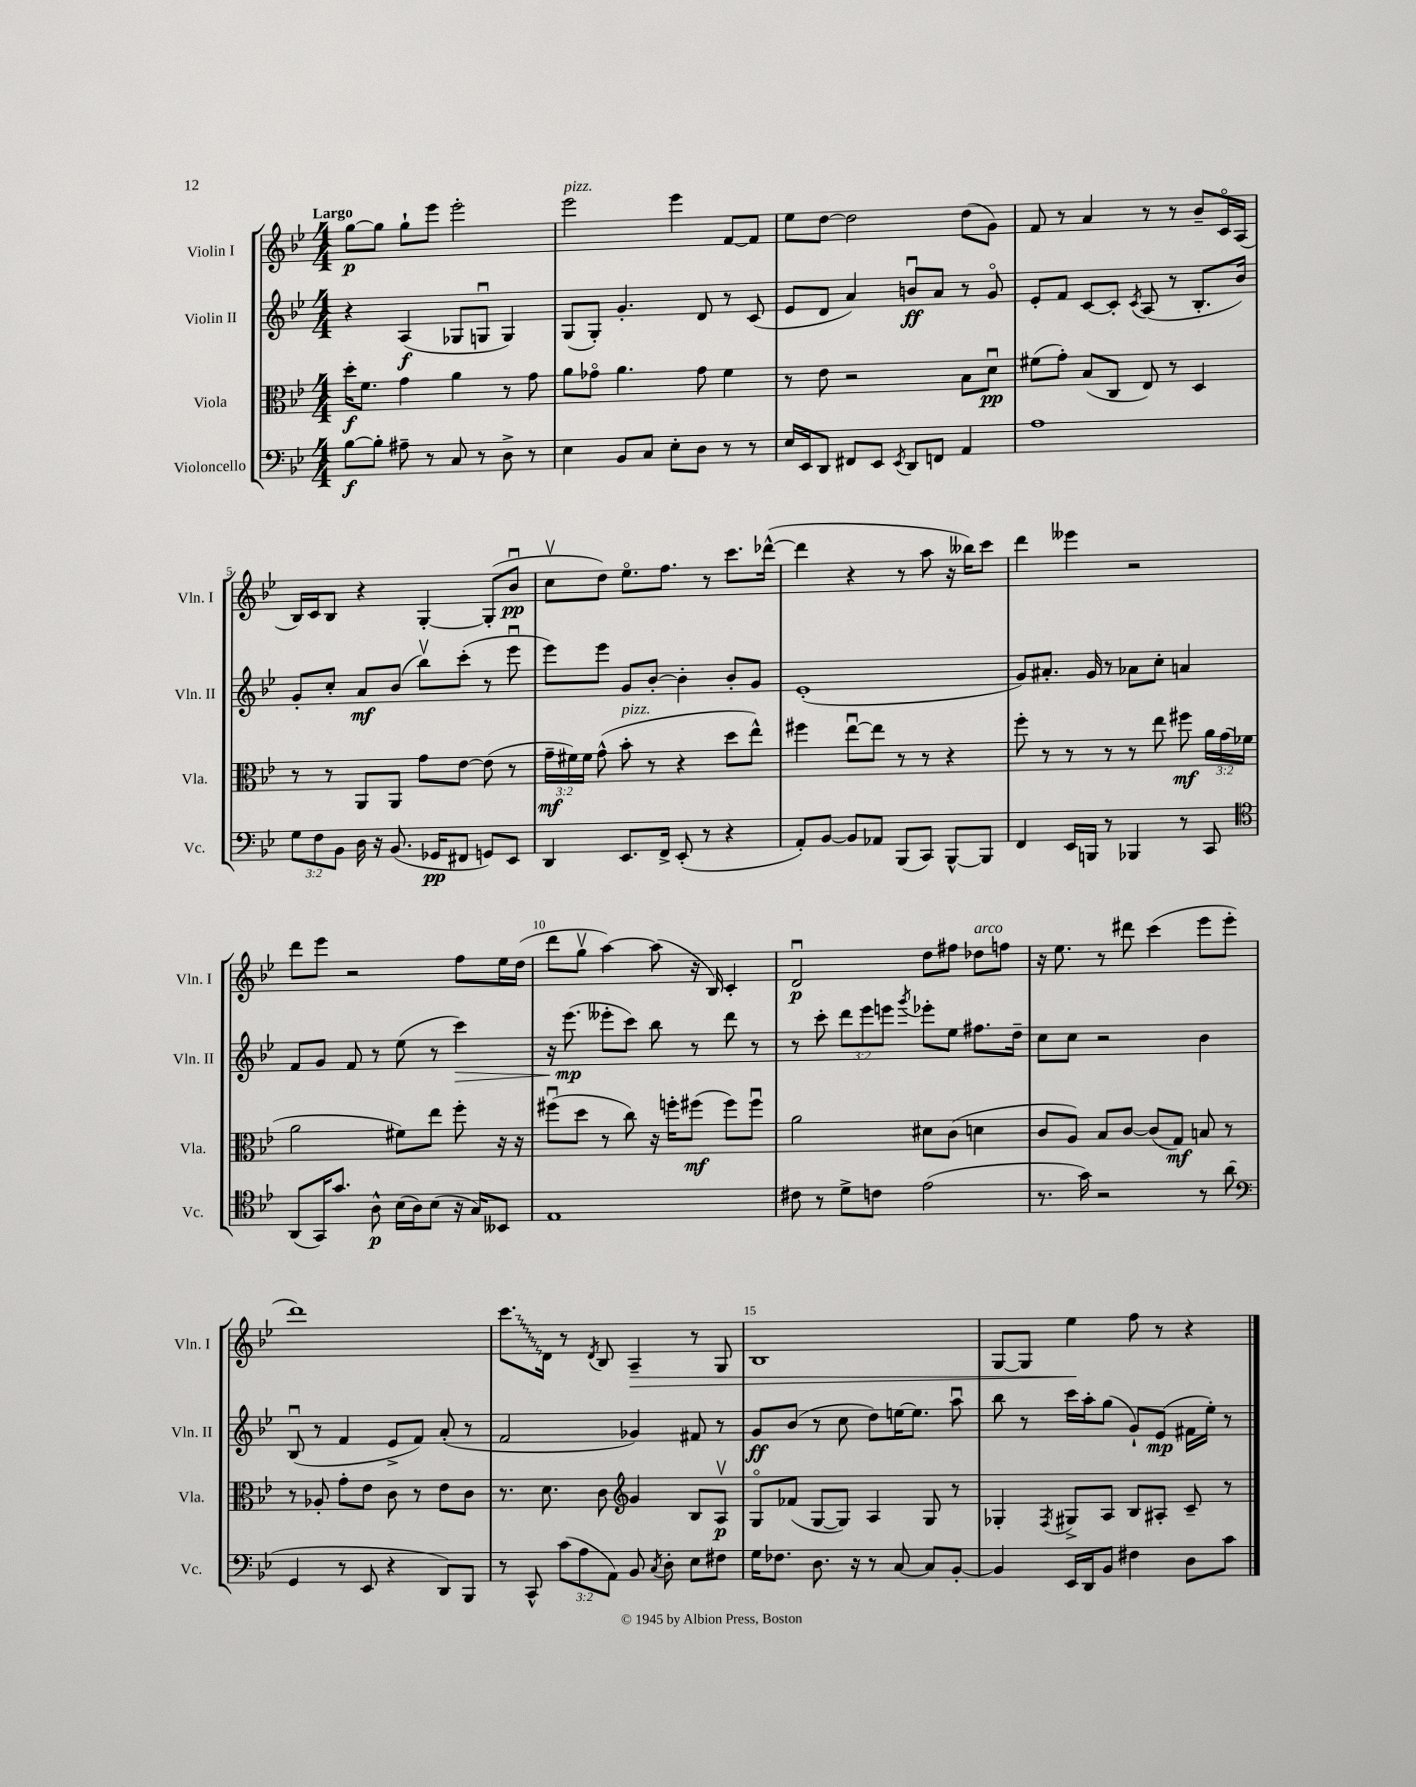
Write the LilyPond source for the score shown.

<<
\new StaffGroup <<
\new Staff = "s0" \with { instrumentName = "Violin I" shortInstrumentName = "Vln. I" } {
    \clef treble \key bes \major \numericTimeSignature \time 4/4 \tempo "Largo"
    \autoBeamOff g''8[~\p g''8] g''8[-! ees'''8] ees'''2-. |
    ees'''2^\markup { \italic "pizz." } ees'''4 f'8[~ f'8] |
    ees''8[ d''8]~ d''2 d''8[( g'8]) |
    f'8 r8 a'4 r8 r8 bes'8[-- c'16\flageolet a16]( |
    bes16[) c'16 bes8] r4 g4~-. g8[-.( bes'8]\downbow\pp |
    c''8[\upbow d''8]) ees''8.[\flageolet f''8.] r8 c'''8.[ des'''16]~-^( |
    des'''4 r4 r8 a''8 r16 beses''16[) c'''8] |
    d'''4 eeses'''4 r2 |
    d'''8[ ees'''8] r2 f''8[ ees''16 d''16]( |
    d'''8[ g''8]\upbow a''4~) a''8( r16 bes16) c'4-. |
    d'2\downbow\p d''8[ fis''8] des''8[^\markup { \italic "arco" } f''8] |
    r16 ees''8. r8 dis'''8 c'''4( ees'''8[ ees'''8]-. |
    d'''1) |
    \once \override Glissando.style = #'zigzag c'''8.[\glissando d'16] r8 \acciaccatura { d'8 } bes8 a4--\> r8 g8 |
    bes1 |
    g8[~ g8] ees''4\! f''8 r8 r4 \bar "|." |
}
\new Staff = "s1" \with { instrumentName = "Violin II" shortInstrumentName = "Vln. II" } {
    \clef treble \key bes \major \numericTimeSignature \time 4/4 \override Staff.TupletNumber.text = #tuplet-number::calc-fraction-text
    \autoBeamOff r4 a4\f( ges8[ g8]\downbow g4) |
    g8[( g8]-.) g'4.-. d'8 r8 c'8( |
    ees'8[ d'8] a'4) b'8[\downbow\ff a'8] r8 g'8\flageolet |
    ees'8[-. f'8] c'8[~ c'8]-. \acciaccatura { c'8 } a8( r8 bes8.[-. bes'16]) |
    g'8[-. c''8]-. a'8[\mf bes'8]( bes''8[\upbow) c'''8]-.( r8 ees'''8\downbow |
    ees'''8[) ees'''8] g'8[ bes'8]~-. bes'4-. bes'8[-. g'8] |
    ees'1-.( |
    g'8[) ais'8.]-. g'16 r8 aes'8[ c''8]-. a'4 |
    f'8[ g'8] f'8 r8 ees''8( r8 c'''4\>) |
    r16 ees'''8.\mp\!( eeses'''8[-. c'''8]) bes''8 r8 d'''8 r8 |
    r8 c'''8-. \tuplet 3/2 { d'''8[ ees'''8 e'''8] } \acciaccatura { g'''8 } ees'''8[-. ees''8] fis''8.[ d''16]-- |
    c''8[ c''8] r2 bes'4 |
    bes8\downbow( r8 f'4 ees'8[-> f'8]) a'8-.( r8 |
    f'2 ges'4) fis'8 r8 |
    g'8[\ff bes'8]( r8 c''8 d''8[) e''16~ e''8.] a''8\downbow |
    bes''8 r8 c'''16[ a''16-. g''8]( g'8[-!) ees'8]\mp( fis'16[ ees''16]-.) r8 \bar "|." |
}
\new Staff = "s2" \with { instrumentName = "Viola" shortInstrumentName = "Vla." } {
    \clef alto \key bes \major \numericTimeSignature \time 4/4 \override Staff.TupletNumber.text = #tuplet-number::calc-fraction-text
    \autoBeamOff d''16[-.\f f'8.] g'4 a'4 r8 g'8 |
    a'8[ ges'8]\flageolet a'4. ges'8 f'4 |
    r8 ees'8 r2 bes8[ d'8]\downbow\pp |
    fis'8[( g'8]-.) bes8[( c8] ees8) r8 d4 |
    r8 r8 a,8[ a,8] g'8[ ees'8]~ ees'8( r8 |
    \tuplet 3/2 { g'16[--\mf fis'16) fis'16] } g'8-^( bes'8-.^\markup { \italic "pizz." } r8 r4 d''8[ ees''8]-^) |
    fis''4 ees''8[~\downbow ees''8] r8 r8 r4 |
    f''8-. r8 r8 r8 r8 ees''8 fis''8\mf \tuplet 3/2 { a'16[ g'16( fes'16] } |
    a'2 fis'8[) ees''8] f''8-. r16 r16 |
    fis''8[\downbow( d''8] r8 c''8) r16 f''16[-. fis''8]\mf( fis''8[) fis''8]\downbow |
    a'2 dis'8[ c'8]( d'4 |
    c'8[ a8]) bes8[ c'8]~ c'8[( g8]\mf) b8 r8 |
    r8 aes8-. g'8[-. ees'8] c'8 r8 ees'8[ c'8] |
    r8. d'8. c'8 \clef treble g'4 bes8[ a8]\upbow\p |
    g8[\flageolet fes'8]( g8[~ g8]) a4 g8 r8 |
    ges4-. \acciaccatura { f8 } gis8[-> a8] bes8[ ais8]-. c'8-- r8 \bar "|." |
}
\new Staff = "s3" \with { instrumentName = "Violoncello" shortInstrumentName = "Vc." } {
    \clef bass \key bes \major \numericTimeSignature \time 4/4 \override Staff.TupletNumber.text = #tuplet-number::calc-fraction-text
    \autoBeamOff bes8[~\f bes8]-. ais8-- r8 c8 r8 d8-> r8 |
    ees4 bes,8[ c8] ees8[-. d8] r8 r8 |
    ees16[ ees,16 d,8] fis,8[ ees,8] \acciaccatura { ees,8 } d,8[ f,8] a,4 |
    a1 |
    \tuplet 3/2 { g8[ f8 bes,8] } d16 r16 bes,8.( ges,16[\pp fis,8] g,8[) ees,8] |
    d,4 ees,8.[ f,16]-> ees,8-.( r8 r4 |
    a,8[-.) bes,8]~ bes,8[ aes,8] bes,,8[( c,8]) bes,,8[~-^ bes,,8] |
    f,4 ees,16[ b,,16] r8 bes,,4 r8 c,8 |
    \clef tenor a,8[( g,16) g'8.] a8-^\p bes16[( a16) bes8]( r16 g16[) beses,8] |
    ees1 |
    cis'8 r8 d'8[-> c'8] ees'2( |
    r8. g'16) r2 r8 a'8( |
    \clef bass g,4 r8 ees,8 r4 d,8[) bes,,8] |
    r8 c,8-^ \tuplet 3/2 { c'8[( a8 a,8]) } bes,8 \acciaccatura { c8 } d8-. ees8[ fis8] |
    g16[ fes8.] d8. r16 r8 c8~ c8[ bes,8]~-. |
    bes,4 ees,16[ d,16 bes,8] fis4 d8[ c'8] \bar "|." |
}
>>
>>
\layout { \context { \Score \override BarNumber.break-visibility = ##(#f #t #t) barNumberVisibility = #(every-nth-bar-number-visible 5) } }
